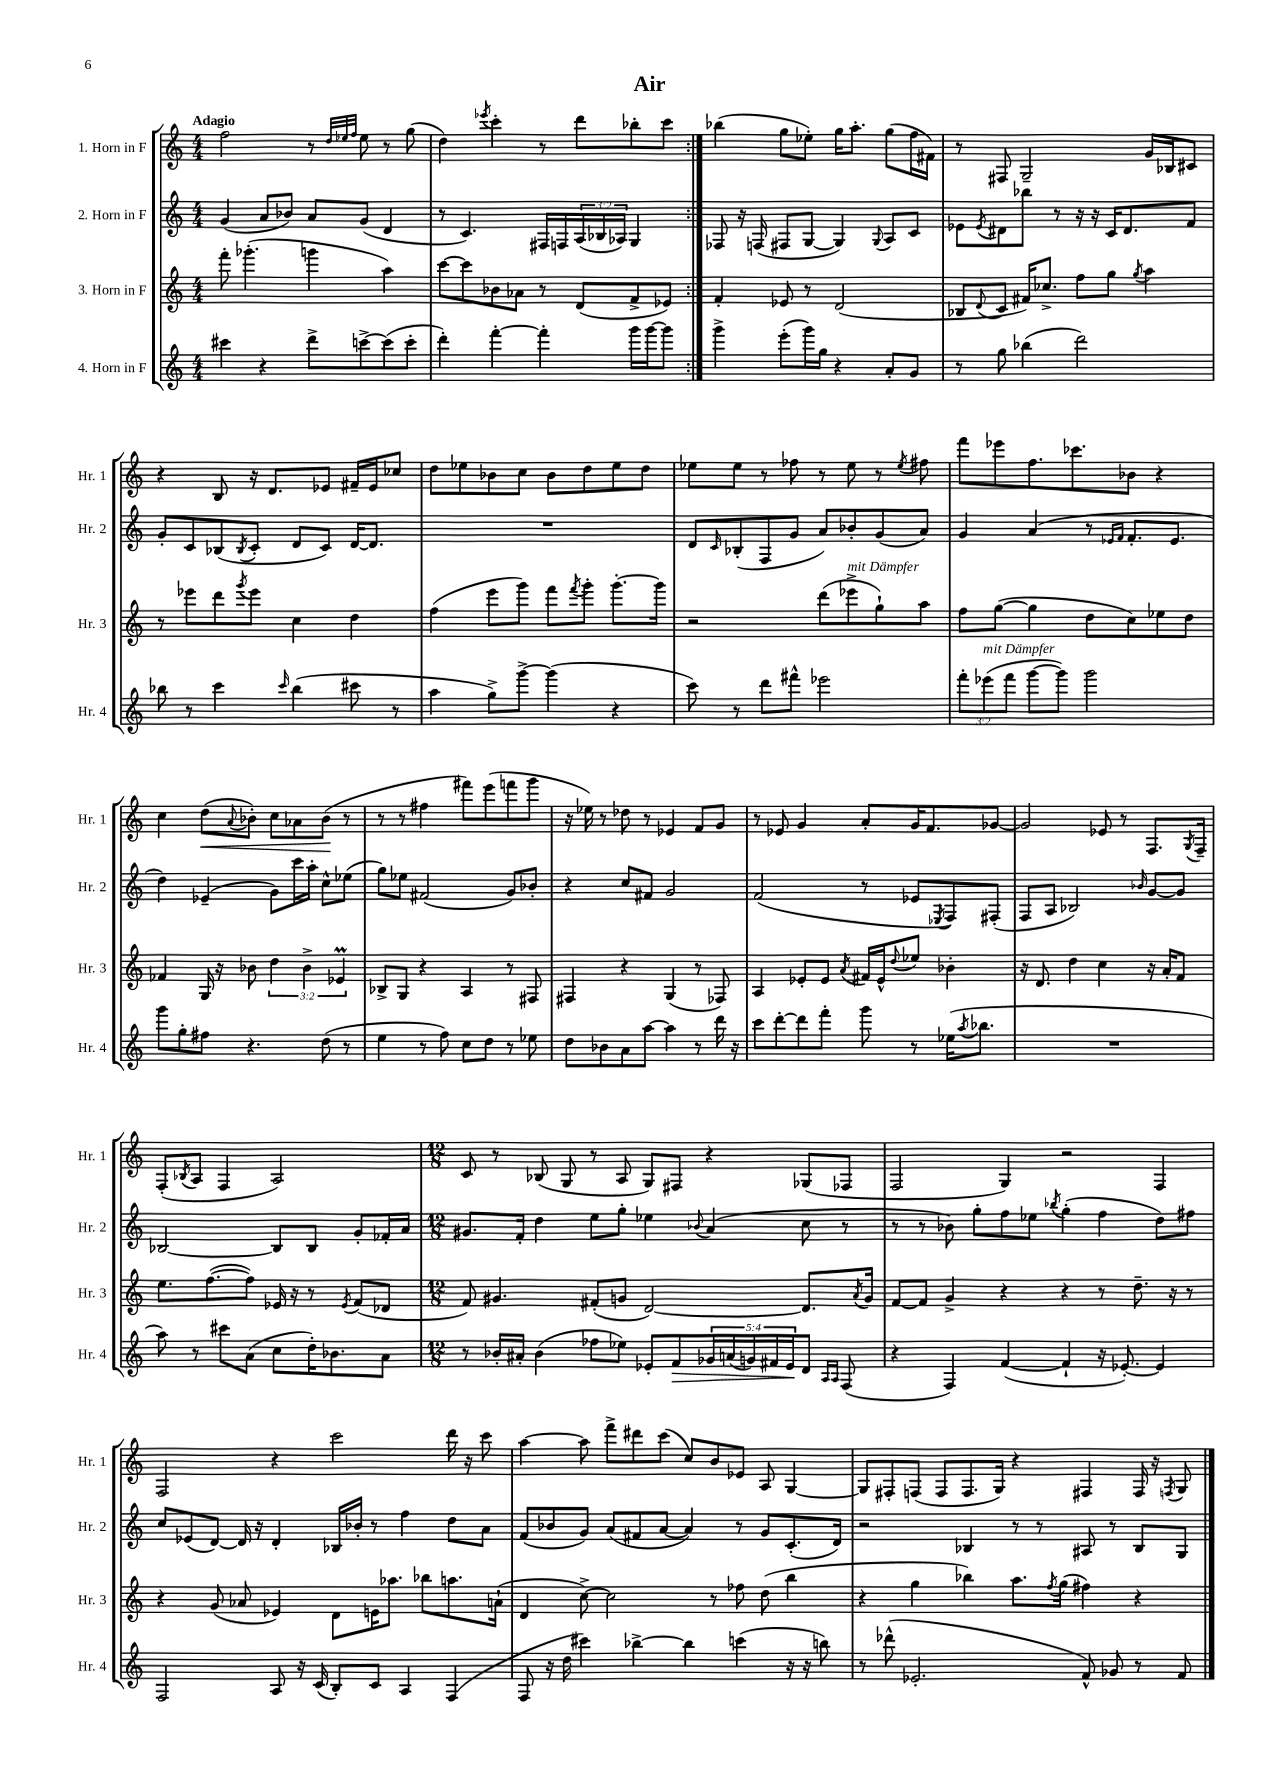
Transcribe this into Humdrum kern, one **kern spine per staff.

**kern	**kern	**kern	**kern
*staff4	*staff3	*staff2	*staff1
*clefG2	*clefG2	*clefG2	*clefG2
*k[]	*k[]	*k[]	*k[]
*M4/4	*M4/4	*M4/4	*M4/4
4ccc#\	8fff'\	(4g/	2ff\
.	(4.ggg-'\	.	.
4r	.	8a/L	.
.	.	8b-/J)	.
8ddd^\L	4ggg\	8a/L	8r
.	.	.	32qqdd/LLL
.	.	.	32qqee-/
.	.	.	32qqff/JJJ
[8ccc^\	.	(8g/J	8ee-\
(8ccc\]	4aa\)	4d/	8r
8ccc'\J	.	.	(8gg\
=	=	=	=
4ddd'\)	[8ccc\L	8r	4dd\)
.	8ccc\]	4.c/)	.
.	.	.	8qeee-/
[4fff'\	8b-\	.	4ccc'\
.	8a-\J	.	.
4fff'\]	8r	16F#/LL	8r
.	.	16F/	.
.	(8d/L	(24A/	8ddd\L
.	.	24B-/	.
.	.	24A-/JJ)	.
16ggg\LL	8f^/	4G/	8bb-'\
[16ggg\J	.	.	.
8ggg\]J	8e-/J)	.	8ccc\J
=:|!	=:|!	=:|!	=:|!
4ggg^\	4f'/	8F-/	(4bb-\
.	.	16r	.
.	.	(16F/	.
(8eee'\L	8e-/	8F#/L	8gg\L
16ggg\L)	8r	[8G/J	8ee-'\J)
16gg\JJ	.	.	.
4r	(2d/	4G/])	16gg\LK
.	.	.	8.aa'\J
.	.	8qqG/	.
8a'/L	.	8A/L	(8gg\L
8g/J	.	8c/J	16ff\L
.	.	.	16f#\JJ)
=	=	=	=
8r	8B-/L	8e-\L	8r
.	8qqd/	8qe-/	.
8gg\	8c/J	8d#\	8F#/
(4bb-\	16f#/LK)	8bb-\J	2G~/
.	8.cc-^/J	.	.
.	.	8r	.
2ddd\)	8ff\L	16r	.
.	.	16r	.
.	8gg\J	16c/LK	.
.	.	8.d#/	.
.	8qgg/	.	.
.	4aa\	.	16g/LL
.	.	.	16B-/J
.	.	8f/J	8c#/J
=	=	=	=
8bb-\	8r	8g'/L	4r
8r	8eee-\L	8c/	.
4ccc\	8ddd\	(8B-/	8B/
.	8qggg/	8qB-/	.
.	8eee-\J	8c'/J	16r
.	.	.	8.d/L
16qqccc/	.	.	.
(4bb-\	4cc\	8d/L	.
.	.	8c/J)	8e-/J
8ccc#\	4dd\	[16d/LK	16f#~/LL
.	.	8.d/]J	16e-/J
8r	.	.	8cc-/J
=	=	=	=
4aa\	(4ff\	1r	8dd\L
.	.	.	8ee-\
8gg^\L)	8eee\L	.	8b-\
[8ggg^\J	8ggg\J)	.	8cc\J
(4ggg\]	8fff\L	.	8b-\L
.	8qfff/	.	.
.	8ggg'\J	.	8dd\
4r	[8.ggg'\L	.	8ee-\
.	.	.	8dd\J
.	16ggg\]Jk	.	.
=	=	=	=
8ccc\)	2r	8d/L	8ee-\L
.	.	16qqc/	.
8r	.	(8B-'/	8ee-\J
8ddd\L	.	8F/	8r
8fff#^^\J	.	8g/J	8ff-\
2eee-\	(8ddd\L	8a/L)	8r
.	8eee-^\	8b-'/	8ee-\
.	8gg`\)	(8g/	8r
.	.	.	8qee-/
.	8aa\J	8a/J)	8ff#\
=	=	=	=
12fff'\L	8ff\L	4g/	8fff\L
(12eee-\	.	.	.
.	([8gg\J	.	8eee-\
12fff\J	.	.	.
[8ggg\L	4gg\]	(4a/	8.ff\
8ggg\]J)	.	.	.
.	.	.	8.ccc-\
2ggg\	8dd\L	8r	.
.	.	16qqe-/LL	.
.	.	16qqf/JJ	.
.	8cc\)	8.f'/L	8b-\J
.	8ee-\	.	4r
.	.	8.e-/J	.
.	8dd\J	.	.
=	=	=	=
8ggg\L	4f-/	4dd\)	4cc\
8gg'\	.	.	.
8ff#\J	16G/	(4e-~/	(8dd\L
.	16r	.	.
.	.	.	8qqa/
4.r	8b-\	.	8b-'\J)
.	6dd\	8g\L)	8cc\L
.	.	16ccc\L	8a-\
.	6b-^\	.	.
.	.	16aa'\JJ	.
(8dd\	.	8cc^^\L	(8b-\J
.	6e-/	.	.
8r	.	(8ee-\J	8r
=	=	=	=
4ee\	8B-^/L	8gg\L)	8r
.	8G/J	8ee-\J	8r
8r	4r	(2f#/	4ff#\
8ff\)	.	.	.
8cc\L	4A/	.	8fff#\L)
8dd\J	.	.	(8eee\
8r	8r	8g/L)	8fff\
8ee-\	8F#/	8b-'/J	8ggg\J
=	=	=	=
8dd\L	4F#/	4r	16r
.	.	.	16ee-\)
8b-\	.	.	8r
8a\	4r	8cc/L	8dd-\
[8aa\J	.	8f#/J	8r
4aa\]	(4G/	2g/	4e-/
8r	8r	.	8f/L
16ddd\	8F-/)	.	8g/J
16r	.	.	.
=	=	=	=
8ccc\L	4A/	(2f/	8r
[8ddd'\	.	.	8e-/
8ddd\]	8e-'/L	.	4g/
8fff'\J	8e-/J	.	.
.	8qa/	.	.
8ggg\	16f#/LL	8r	8a'/L
.	16e-^^/J	.	.
.	8qqdd/	.	.
8r	8ee-/J	8e-/L	16g/K
.	.	.	8.f/
.	.	8qE-/	.
(16ee-\LK	4b-'\	8F/)	.
8qaa/	.	.	.
8.bb-\J	.	.	.
.	.	(8F#'/J	[8g-/J
=	=	=	=
1r	16r	8F/L	2g-/]
.	8.d/	.	.
.	.	8A/J	.
.	4dd\	2B-/)	.
.	4cc\	.	8e-/
.	.	.	8r
.	.	16qqb-/	.
.	16r	[8g/L	8.F/L
.	16a'/LK	.	.
.	8f/J	8g/]J	.
.	.	.	8qG/
.	.	.	16F~/Jk
=	=	=	=
8aa\)	8.ee\L	[2B-/	(8F'/L
.	.	.	8qB-/
8r	.	.	8A/J
.	([8.ff\	.	.
8ccc#\L	.	.	4F/
(8a\J	8ff\]J)	.	.
8cc\L	16e-/	8B-/]L	2A/)
.	16r	.	.
16dd'\K)	8r	8B-/J	.
8.b-\	.	.	.
.	8qe-/	.	.
.	(8f/L	8g'/L	.
8a\J	8d-/J	16f-'/L	.
.	.	16a/JJ	.
=	=	=	=
*M12/8	*M12/8	*M12/8	*M12/8
8r	8f/)	8.g#/L	8c/
16b-'/LL	4.g#/	.	8r
16a#'/JJ	.	16f'/Jk	.
(4b-\	.	4dd\	(8B-/
.	.	.	8G/
8ff-\L	(8f#'/L	8ee\L	8r
8ee-\J)	8g/J	8gg'\J	8A/
8e-'/L	[2d/)	4ee-\	8G/L)
8f/	.	.	8F#/J
.	.	8qqb-/	.
20g-/L	.	(4a/	4r
(20a/	.	.	.
20g/)	.	.	.
20f#/	.	.	.
20e-/J	.	.	.
8d/J	8.d/]L	8cc\	(8G-/L
16qqA/LL	.	.	.
16qqA/JJ	.	.	.
(8F/	.	8r	8F-/J
.	8qa/	.	.
.	16g/Jk	.	.
=	=	=	=
4r	[8f/L	8r	2F/
.	8f/]J	8r	.
4F/)	4g^/	8b-\)	.
.	.	8gg'\L	.
([4f/	4r	8ff\	4G/)
.	.	8ee-\J	.
.	.	8qbb-/	.
4f`/]	4r	(4gg'\	2r
16r	8r	4ff\	.
[8.e-'/)	.	.	.
.	8.dd~\	.	.
4e-/]	.	8dd\L)	4F/
.	16r	.	.
.	8r	8ff#\J	.
=	=	=	=
2F/	4r	8cc/L	2F/
.	.	(8e-/	.
.	(8g/	[8d/J)	.
.	8a-/	16d/]	.
.	.	16r	.
8A/	4e-/)	4d'/	4r
16r	.	.	.
(16c/	.	.	.
8B'/L)	8d\L	16B-/LL	2ccc\
.	.	16b-'/JJ	.
8c/J	16e\K	8r	.
.	8.aa-\J	.	.
4A/	.	4ff\	.
.	8bb-\L	.	.
(4F/	8.aa\	8dd\L	16ddd\
.	.	.	16r
.	.	8a\J	8ccc\
.	(16a`\Jk	.	.
=	=	=	=
8F/	4d/	(8f/L	[4aa\
16r	.	8b-/	.
16dd\	.	.	.
4ccc#\)	[8cc^\)	8g/J)	8aa\]
.	2cc\]	(8a/L	8fff^\L
[4bb-^\	.	8f#/	8ddd#\
.	.	[8a/J	(8ccc\J
4bb-\]	.	4a/])	8cc/L)
.	8r	.	8b/
(4ccc\	8ff-\	8r	8e-/J
.	(8dd\	8g/L	8A/
16r	4bb\	(8.c'/	[4G/
16r	.	.	.
8bb\)	.	.	.
.	.	16d/Jk)	.
=	=	=	=
8r	4r	2r	8G/]L
(8ddd-^^\	.	.	8F#'/
2.e-'/	4gg\	.	(8F/J
.	.	.	8F/L
.	4bb-\)	4B-/	8.F/
.	.	.	16G/Jk)
.	8.aa\L	8r	4r
.	.	8r	.
.	8qff/	.	.
.	(16gg\Jk	.	.
8f^^/)	4ff#\)	8A#/	4F#/
8g-/	.	8r	.
8r	4r	8B-/L	16F#/
.	.	.	16r
.	.	.	8qF/
8f/	.	8G/J	8G/
==	==	==	==
*-	*-	*-	*-
